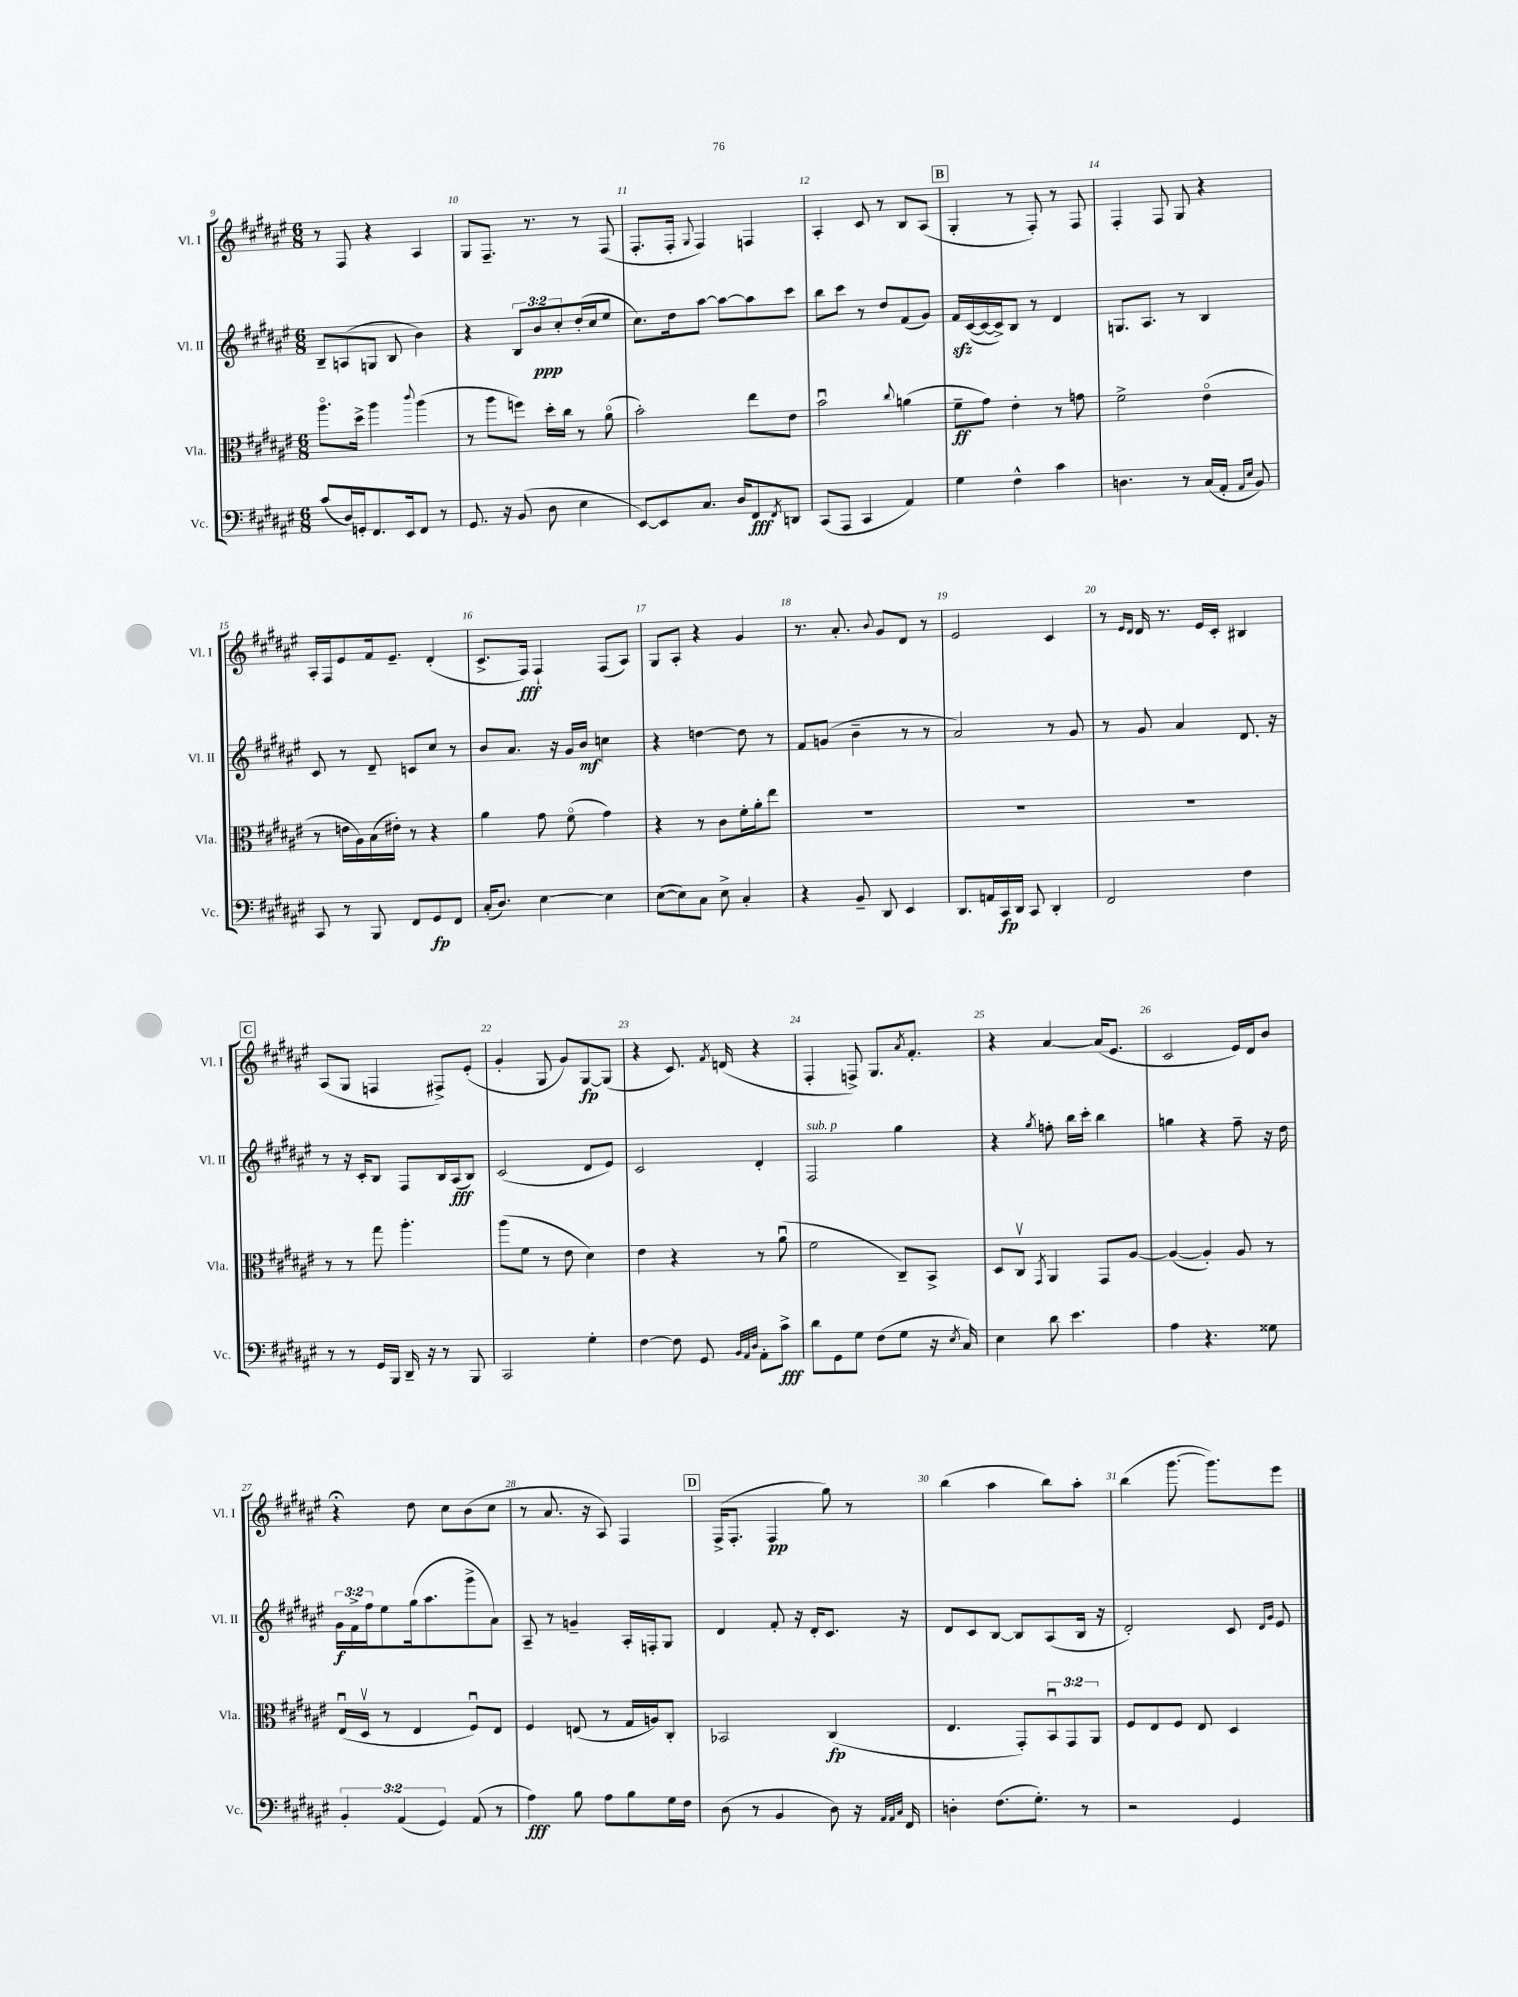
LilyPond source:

<<
\new StaffGroup <<
\new Staff = "s0" \with { instrumentName = "Vl. I" shortInstrumentName = "Vl. I" } {
    \clef treble \key fis \major \numericTimeSignature \time 6/8
    r8 fis8 r4 ais4 |
    gis8 fis8.-- r8. r8 fis8( |
    fis8.-. fis16-. \appoggiatura { gis8 } fis4) f4 |
    ais4-. cis'8 r8 b8 ais8( |
    \mark \markup { \box "B" } gis4-. r8 fis8-.) r8 fis8 |
    fis4-. fis8 gis8 r4 |
    ais16-. fis16 eis'8 fis'16 eis'8.-- dis'4-.( |
    cis'8.-> fis16\fff) fis4-! fis8( ais8) |
    gis8 ais8-. r4 gis'4 |
    r8. ais'8.-. \appoggiatura { b'8 } gis'8 dis'8 r8 |
    eis'2 cis'4 |
    r8 \grace { eis'16 dis'16 } dis'16 r8. eis'16 cis'16-. bis4 |
    \mark \markup { \box "C" } ais8( gis8 f4 fis8->) eis'8-.( |
    gis'4-. gis8 gis'8) gis8~\fp gis8( |
    r4 cis'8.) \acciaccatura { fis'8 } d'16( r4 |
    fis4-. f8->) gis8. \acciaccatura { ais'8 } fis'8.-. |
    r4 ais'4~ ais'16( eis'8. |
    cis'2 eis'16) dis'16 b'8 |
    r4\fermata dis''8 cis''8 b'8( cis''8 |
    r8 ais'8. r16 ais8) fis4 |
    \mark \markup { \box "D" } fis16->( fis8.-. fis4\pp gis''8) r8 |
    b''4( ais''4 b''8) ais''8-. |
    b''4( gis'''8.~ gis'''8.) eis'''8 \bar "|." |
}
\new Staff = "s1" \with { instrumentName = "Vl. II" shortInstrumentName = "Vl. II" } {
    \clef treble \key fis \major \numericTimeSignature \time 6/8 \override Staff.TupletNumber.text = #tuplet-number::calc-fraction-text
    b8-- a8( g8 b8 b'4) |
    r4 \tuplet 3/2 { b8 b'8\ppp cis''8-. } dis''16-.( cis''16 eis''8 |
    cis''8.) dis''16 ais''8~ ais''8~ ais''8 cis'''8 |
    b''8 cis'''8 r8 dis''8 fis'8( gis'8) |
    \mark \markup { \box "B" } fis'16\sfz cis'16~( cis'16~ cis'16->) b8 r8 dis'4 |
    g8. ais8. r8 b4 |
    cis'8 r8 dis'8-- c'8 cis''8 r8 |
    b'8 ais'8. r16 gis'16 b'16\mf c''4 |
    r4 d''4~ d''8 r8 |
    fis'8 g'8( b'4-- r8 r8 |
    ais'2) r8 gis'8 |
    r8 gis'8 ais'4 dis'8. r16 |
    \mark \markup { \box "C" } r8 r16 cis'16-. b8 fis8 b16 ais16\fff( b8) |
    cis'2( dis'8 eis'8) |
    cis'2 dis'4-. |
    fis2^\markup { \italic "sub. p" } gis''4 |
    r4 \acciaccatura { gis''8 } f''8-. b''16 cis'''16-. b''4 |
    g''4 r4 fis''8-- r16 dis''16 |
    \tuplet 3/2 { gis'16\f fis'16-> fis''16 } eis''8 gis''16( ais''8. gis'''8-> ais'8) |
    ais8-- r8 g'4-- ais16-. f16-. gis8 |
    \mark \markup { \box "D" } dis'4 fis'8-. r16 dis'16-. cis'8. r16 |
    dis'8 cis'8 b8~ b8 ais8( b16 r16 |
    dis'2-.) cis'8 \grace { dis'16 gis'16 } eis'8 \bar "|." |
}
\new Staff = "s2" \with { instrumentName = "Vla." shortInstrumentName = "Vla." } {
    \clef alto \key fis \major \numericTimeSignature \time 6/8 \override Staff.TupletNumber.text = #tuplet-number::calc-fraction-text
    ais''8.\flageolet dis''16-> ais''4 \appoggiatura { cis'''8 } ais''4( |
    r8 ais''8 f''8) dis''16-. cis''16 r8 ais'8\flageolet( |
    b'2-.) eis''8 eis'8 |
    b'2\downbow \appoggiatura { cis''8 } a'4( |
    \mark \markup { \box "B" } fis'8--\ff gis'8) eis'4-. r8 g'8 |
    fis'2-> eis'4\flageolet( |
    r8 e'16 ais16) b16( eis'16-.) r8 r4 |
    ais'4 gis'8 fis'8\flageolet( gis'4) |
    r4 r8 cis'8 fis'16-. ais'16-. eis''8 |
    R2. |
    R2. |
    R2. |
    \mark \markup { \box "C" } r8 r8 gis''8 ais''4.-. |
    ais''8( fis'8 r8 eis'8 dis'4) |
    eis'4 r4 r8 ais'8\downbow( |
    fis'2 cis8--) b,8-> |
    dis8 cis8\upbow \acciaccatura { gis,8 } ais,4 gis,8 ais8~ |
    ais4~( ais4-.) ais8 r8 |
    eis16\downbow( dis16\upbow r8 eis4 fis8\downbow) eis8 |
    fis4 e8( r8 gis16 a16) cis8-. |
    \mark \markup { \box "D" } bes,2 cis4\fp( |
    eis4. gis,8-.) \tuplet 3/2 { b,8\downbow gis,8 ais,8 } |
    fis8 eis8 fis8 eis8 dis4 \bar "|." |
}
\new Staff = "s3" \with { instrumentName = "Vc." shortInstrumentName = "Vc." } {
    \clef bass \key fis \major \numericTimeSignature \time 6/8 \override Staff.TupletNumber.text = #tuplet-number::calc-fraction-text
    cis'8( dis16) g,16-. fis,8. eis,16 fis,8 r8 |
    gis,8. r16 b,8( dis8 eis4 |
    eis,8~) eis,8 cis8. dis16 fis,8\fff \acciaccatura { fis,8 } d,8 |
    cis,8( ais,,8 cis,4 ais,4) |
    \mark \markup { \box "B" } gis4 fis4-^ cis'4 |
    d4. r8 cis16( ais,16-. \grace { ais,16 eis16 } b,8) |
    cis,8 r8 b,,8 fis,8 gis,8\fp fis,8 |
    cis16-.( dis8.) eis4~ eis4 |
    eis8~( eis8) cis8 eis8-> cis4-. |
    r4 b,8-- dis,8 eis,4 |
    dis,8. a,16 cis,16\fp dis,16 cis,8 dis,4-. |
    fis,2 fis4 |
    \mark \markup { \box "C" } r8 r8 gis,16 b,,16 dis,16-- r16 r8 b,,8 |
    cis,2 gis4-. |
    fis4~ fis8 gis,8 \grace { b,32 ais,32 dis32 } ais,8-. cis'8->\fff |
    dis'8 gis,8 gis8 fis8( gis8 r16 \acciaccatura { eis8 } cis16) |
    eis4 dis'8 eis'4. |
    ais4 r4. gisis8 |
    \tuplet 3/2 { b,4-. ais,4( gis,4) } ais,8( r8 |
    ais4\fff) b8 ais8 b8 gis16 fis16 |
    \mark \markup { \box "D" } dis8( r8 b,4 dis8) r16 \grace { ais,32 ais,32 cis32 } fis,16 |
    d4-. fis8.( gis8.-.) r8 |
    r2 gis,4 \bar "|." |
}
>>
>>
\layout { \context { \Score currentBarNumber = #9 \override BarNumber.break-visibility = ##(#f #t #t) barNumberVisibility = #all-bar-numbers-visible } }
